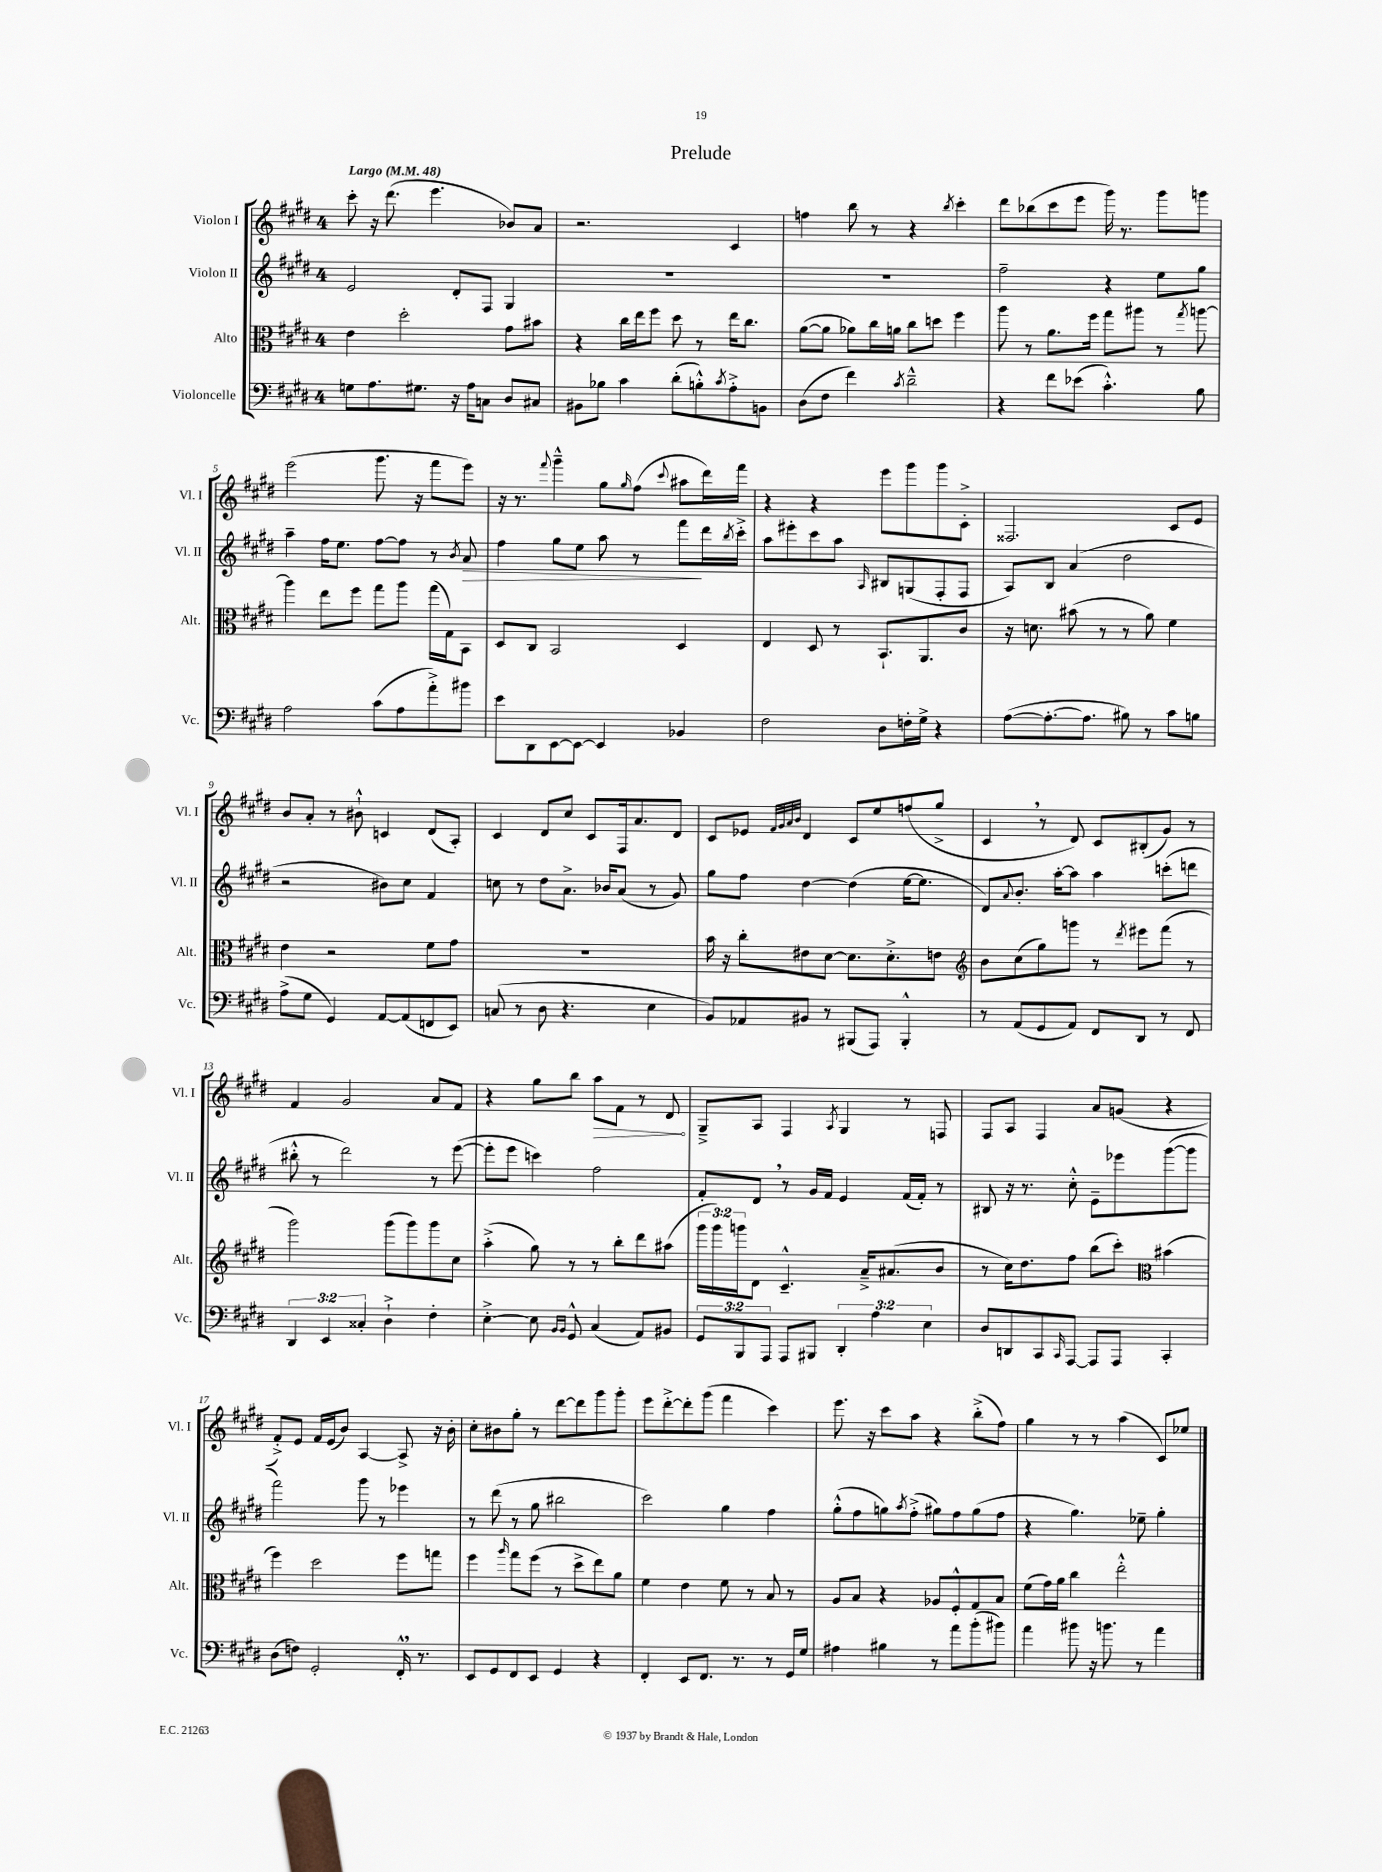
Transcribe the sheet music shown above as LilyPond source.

\header { title = "Prelude" }
<<
\new StaffGroup <<
\new Staff = "s0" \with { instrumentName = "Violon I" shortInstrumentName = "Vl. I" } {
    \clef treble \key e \major \once \override Staff.TimeSignature.style = #'single-digit \time 4/4 \tempo "Largo" 4 = 48
    cis'''8-. r16 dis'''8.( e'''4. bes'8) a'8 |
    r2. cis'4 |
    f''4 b''8 r8 r4 \acciaccatura { b''8 } cis'''4-. |
    dis'''8 bes''8( cis'''8 e'''8 gis'''16) r8. gis'''8 g'''8 |
    e'''2( gis'''8. r16 fis'''8 e'''8) |
    r16 r8. \appoggiatura { fis'''8 } gis'''4---^ gis''8 \grace { gis''16 } fis''8( \appoggiatura { cis'''8 } ais''8 dis'''16) fis'''16 |
    r4 r4 e'''8 gis'''8 gis'''8 cis'8-.-> |
    fisis2. cis'8 e'8 |
    b'8 a'8-. r8 bis'8-!-^ c'4 dis'8( a8-.) |
    cis'4 dis'8 cis''8 cis'8 fis16 a'8. dis'8 |
    cis'8 ees'8 \grace { fis'32 gis'32 a'32 b'32 } dis'4 cis'8 e''8 f''8( gis''8-> |
    cis'4 \breathe r8 dis'8) cis'8 bis8-.( gis'8) r8 |
    fis'4 gis'2 a'8 fis'8 |
    r4 gis''8 b''8 \once \override Hairpin.circled-tip = ##t a''8\> fis'8 r8 dis'8\! |
    gis8---> a8 fis4 \acciaccatura { a8 } gis4 r8 f8 |
    fis8 a8 fis4 a'8 g'8( r4 |
    fis'8-.->) e'8 fis'16 e'16( b'8) a4~ a8-> r16 b'16-. |
    cis''8-. bis'8 gis''8-. r8 dis'''8~ dis'''8 gis'''8 gis'''8-. |
    e'''8 dis'''8~-.-> dis'''8-. gis'''8( fis'''4 cis'''4) |
    e'''8. r16 cis'''8 a''8 r4 b''8-.->( fis''8) |
    gis''4 r8 r8 a''4( cis'8) ees''8 \bar "|." |
}
\new Staff = "s1" \with { instrumentName = "Violon II" shortInstrumentName = "Vl. II" } {
    \clef treble \key e \major \once \override Staff.TimeSignature.style = #'single-digit \time 4/4
    e'2 dis'8-. fis8 gis4 |
    R1 |
    R1 |
    fis''2-- r4 e''8 gis''8 |
    a''4-- fis''16 e''8. fis''8~ fis''8 r8 \acciaccatura { b'8 } a'8\> |
    fis''4 gis''8 e''8 a''8 r8 fis'''8\! dis'''16 \acciaccatura { b''8 } cis'''16-.-> |
    a''8 eis'''8-. cis'''8 a''8 \grace { a16 } bis8 g8( fis8-. fis8 |
    a8) b8 a'4( dis''2 |
    r2 bis'8) cis''8 fis'4 |
    c''8 r8 dis''8 a'8.-> bes'16 a'8( r8 gis'8) |
    gis''8 fis''8 dis''4~ dis''4( e''16~ e''8. |
    dis'8) \appoggiatura { a'8 } b'8.-. a''16~-. a''8 a''4 c'''8-.( d'''8 |
    bis''8-.-^ r8 dis'''2) r8 e'''8~( |
    e'''8-. e'''8 c'''4) fis''2 |
    fis'8-. dis'8 \breathe r8 gis'16 fis'16 e'4 fis'16( fis'16-.) r8 |
    bis8 r16 r8. cis''8-.-^ e'8-- ees'''8 gis'''8~( gis'''8 |
    fis'''2) gis'''8 r8 ees'''4 |
    r8 dis'''8( r8 gis''8 bis''2 |
    cis'''2) gis''4 fis''4 |
    gis''8-.-^( fis''8 g''8) \acciaccatura { a''8 } fis''8-.->( gis''8) fis''8 gis''8( fis''8 |
    r4 gis''4.) ees''8-- gis''4-. \bar "|." |
}
\new Staff = "s2" \with { instrumentName = "Alto" shortInstrumentName = "Alt." } {
    \clef alto \key e \major \once \override Staff.TimeSignature.style = #'single-digit \time 4/4 \override Staff.TupletNumber.text = #tuplet-number::calc-fraction-text
    e'4 dis''2-. gis'8 bis'8 |
    r4 cis''16 e''16 fis''8 dis''8 r8 e''16 cis''8. |
    a'8~( a'8 aes'8) cis''16 a'16 cis''8 d''8 fis''4 |
    a''8 r8 a'8. fis''16 gis''8 ais''8 r8 \acciaccatura { gis''8 } a''8~ |
    a''4 e''8 fis''8 gis''8 a''8 gis''16( gis16) b,8 |
    dis8 cis8 b,2 dis4 |
    e4 dis8 r8 b,8.-! a,8. cis'8 |
    r16 d'8. bis'8( r8 r8 a'8) fis'4 |
    e'4 r2 fis'8 gis'8 |
    R1 |
    b'16 r16 cis''8-. eis'8 dis'8~ dis'8. dis'8.-.-> e'8 |
    \clef treble b'8 cis''8( gis''8) g'''8 r8 \acciaccatura { dis'''8 } eis'''8 fis'''8( r8 |
    gis'''2) gis'''8( gis'''8) gis'''8 cis''8 |
    a''4-.->( gis''8) r8 r8 b''8-. dis'''8 ais''8( |
    \tuplet 3/2 { gis'''16 gis'''16) g'''16 } dis'8 cis'4.---^ a'16---> ais'8.( b'8 |
    r8 cis''16) dis''8. fis''8 b''8( cis'''8-.) \clef alto bis'4( |
    fis''4) dis''2 fis''8 g''8 |
    fis''4 \grace { a''16 } gis''8 fis''8( r8 dis''8-> e''8) a'8 |
    fis'4 e'4 fis'8 r8 b8 r8 |
    a8 b8 r4 aes8 fis8-.-^ gis8 b8 |
    fis'8( gis'16) a'16 cis''4 e''2-.-^ \bar "|." |
}
\new Staff = "s3" \with { instrumentName = "Violoncelle" shortInstrumentName = "Vc." } {
    \clef bass \key e \major \once \override Staff.TimeSignature.style = #'single-digit \time 4/4 \override Staff.TupletNumber.text = #tuplet-number::calc-fraction-text
    g8 a8. gis8. r16 a16 c8 dis8 cis8 |
    bis,8 bes8 cis'4 dis'8-.( b8-.-^) \acciaccatura { cis'8 } a8-.-> b,8 |
    dis8( fis8 fis'4) \acciaccatura { cis'8 } dis'2---^ |
    r4 fis'8 ees'8( cis'4.-.-^) b8 |
    a2 cis'8( a8 a'8-.->) bis'8 |
    e'8 dis,8 e,8~ e,8~ e,4 bes,4 |
    fis2 dis8 f16-. gis16-> r4 |
    a8~( a8.~-. a8. bis8) r8 cis'8 b8 |
    a8->( gis8 gis,4) a,8~ a,8( f,8 e,8) |
    c8( r8 dis8 r4. e4 |
    b,8) aes,8 bis,8 r8 bis,,8( a,,8) bis,,4-.-^ |
    r8 a,8( gis,8 a,8) fis,8 dis,8 r8 fis,8 |
    \tuplet 3/2 { dis,4 e,4 cisis4-. } dis4-!-> fis4-. |
    e4~-.-> e8 \grace { b,16 b,16 } gis,8-^ cis4( a,8) bis,8 |
    \tuplet 3/2 { gis,8 b,,8 a,,8 } a,,8 bis,,8 \tuplet 3/2 { dis,4-. a4 e4 } |
    dis8 d,8 cis,8 \grace { cis,16 } a,,8~ a,,8 a,,8 cis,4-. |
    dis8( f8) gis,2-. fis,16-.-^ \breathe r8. |
    e,8 gis,8 fis,8 e,8 gis,4 r4 |
    fis,4-. e,8 fis,8. r8. r8 gis,16 gis16 |
    ais4 bis4 r8 a'8 b'8-.( bis'8) |
    a'4 bis'8 r16 b'8. r8 a'4 \bar "|." |
}
>>
>>
